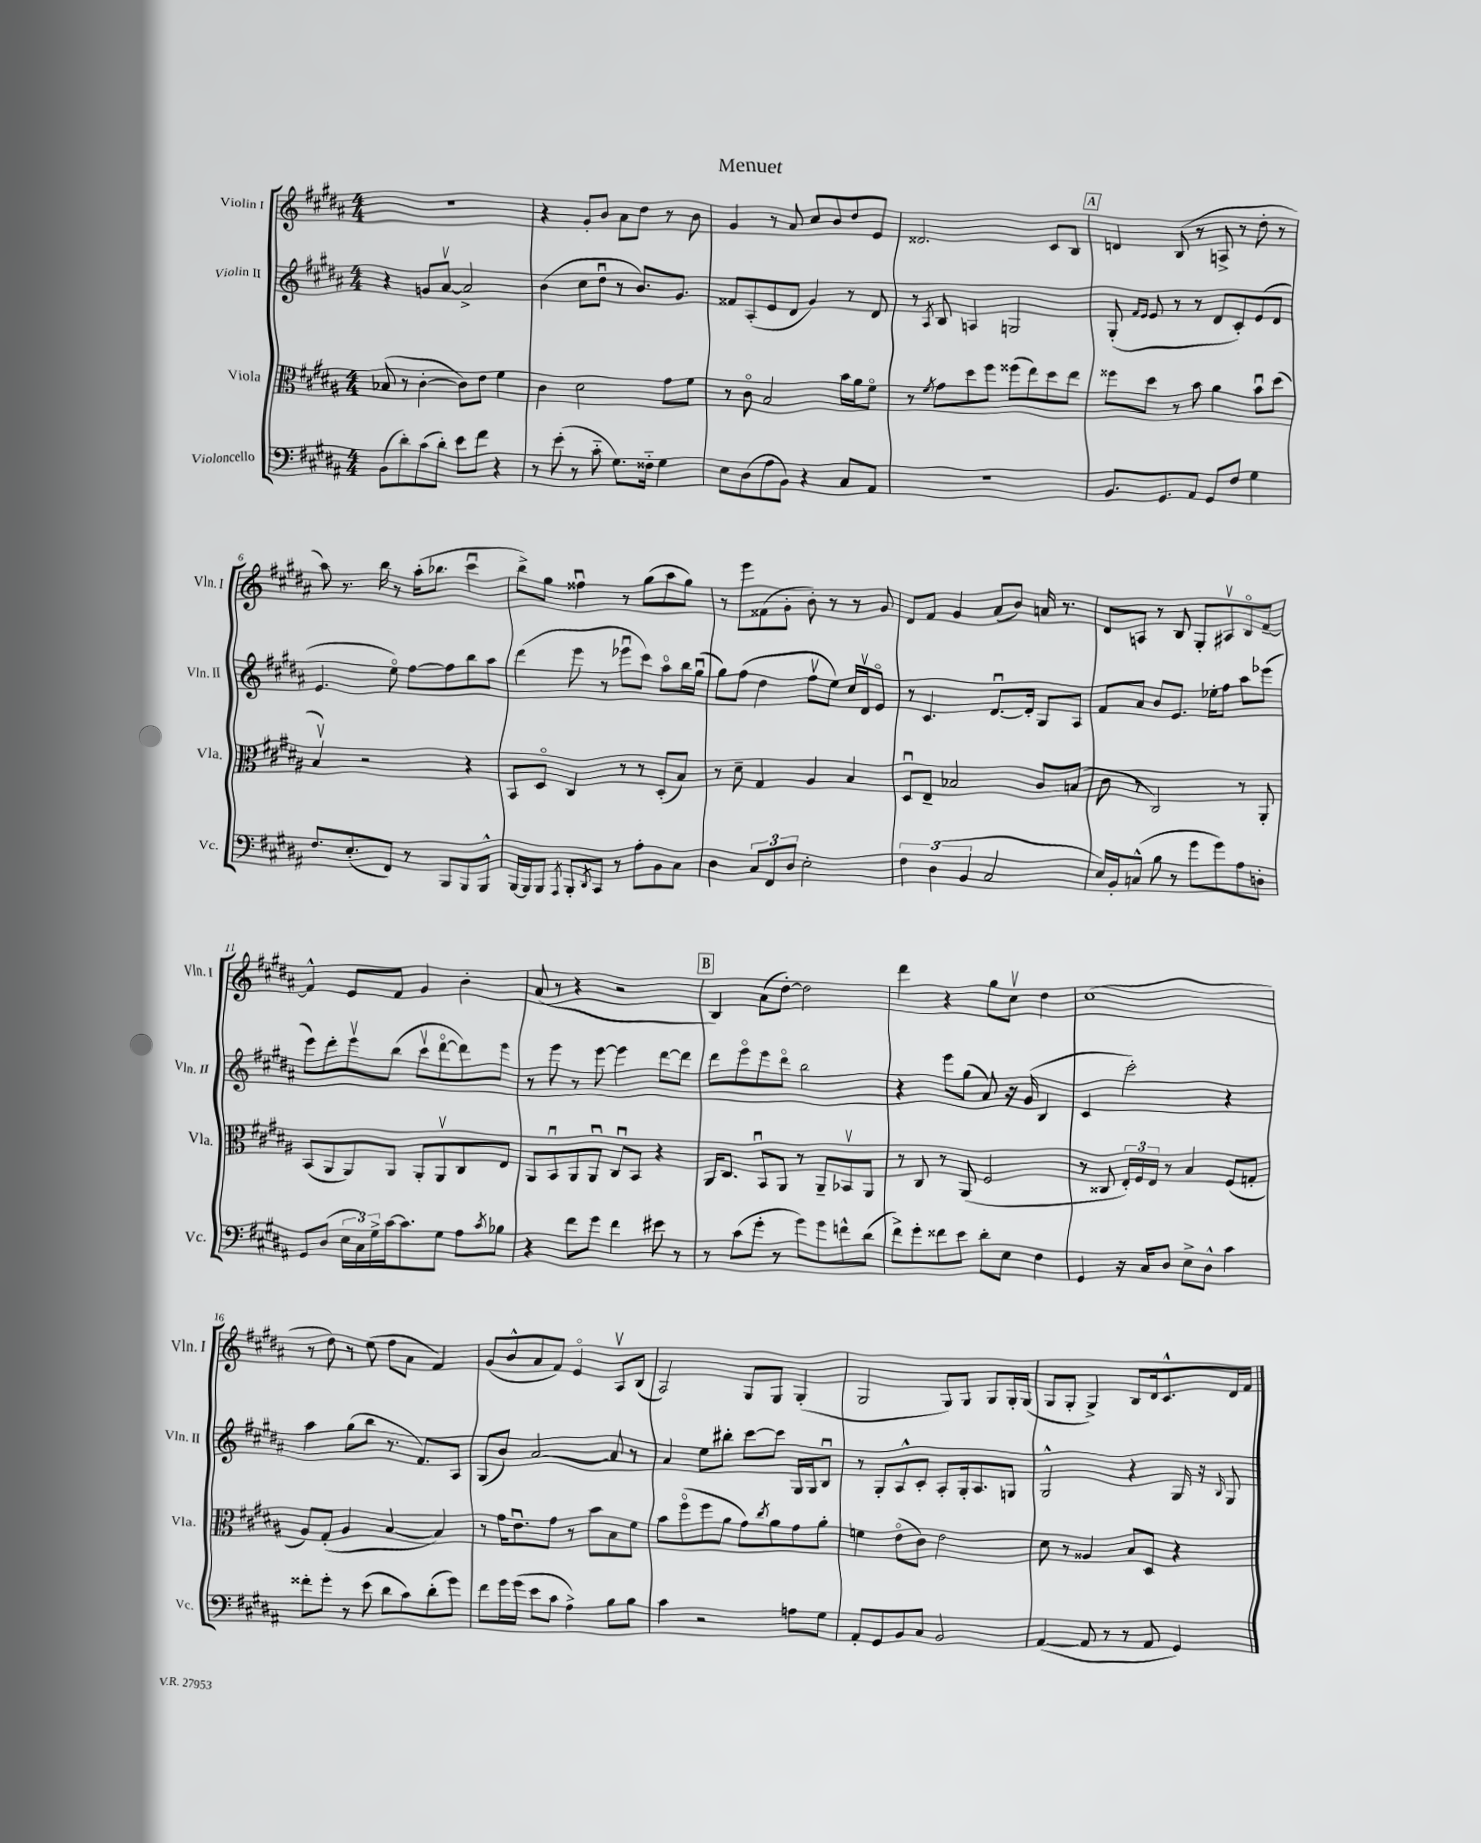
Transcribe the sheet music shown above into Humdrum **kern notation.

**kern	**kern	**kern	**kern
*part4	*part3	*part2	*part1
*staff4	*staff3	*staff2	*staff1
*I"Violoncello	*I"Viola	*I"Violin II	*I"Violin I
*I'Vc.	*I'Vla.	*I'Vln. II	*I'Vln. I
*clefF4	*clefC3	*clefG2	*clefG2
*k[f#c#g#d#a#]	*k[f#c#g#d#a#]	*k[f#c#g#d#a#]	*k[f#c#g#d#a#]
*M4/4	*M4/4	*M4/4	*M4/4
=1	=1	=1	=1
(8BB\L	(8B-X/	4r	1r
8d#'\)	8r	.	.
(8c#\	[4c#'\	8gn/L	.
8d#'\J)	.	[8a#v/J	.
8e\L	8c#\L])	2a#^/]	.
8f#\J	8e\J	.	.
4r	4f#\	.	.
=2	=2	=2	=2
8r	4c#\	(4b\	4r
(8e'\	.	.	.
8r	2d#\	8cc#\L	8g#'/L
8c#\	.	8dd#u\J	8b/J
8.G#\L)	.	8r	8a#\L
.	.	8.b/L)	8dd#\J
16F##X\Jk	.	.	.
4G#\	8g#\L	.	8r
.	.	8.g#/J	.
.	8f#\J	.	8b\
=3	=3	=3	=3
8E\L	8r	8f##X/L	4g#/
(8D#\	8c#\	(8A#'/	.
8A#\	2B/	8e/	8r
8BB\J)	.	8d#/J	8a#/
4r	.	4g#/)	8cc#/L
.	.	.	8b/
8C#/L	16b\LL	8r	8dd#/
.	16a#\J	.	.
8AA#/J	8f#\J	8d#/	8e/J
=4	=4	=4	=4
1r	8r	8r	2.d##X/
.	8qf#/	8qA#/	.
.	8g#\L	8B/	.
.	8dd#\	4An/	.
.	8ff#\J	.	.
.	(8ff##X\L	2Gn/	.
.	8ee\)	.	.
.	8dd#\	.	8c#/L
.	8ee\J	.	8B/J
!!LO:REH:place=s1:t=A
=5	=5	=5	=5
8.BB/L	8ff##X\L	(8G#'/	4dn/
.	.	16qqf#/LL	.
.	.	16qqe/JJ	.
.	8dd#\J	8e/	.
8.GG#/	.	.	.
.	8r	8r	(8B/
8AA#/J	8b\	8r	8r
8GG#/L	4a#\	8d#/L	8An^/
8F#/J	.	8c#'/)	8r
4G#\	8bu\L	(8e/	8dd#'\
.	(8dd#\J	8d#/J	8r
!!LO:LB:g=z
=6	=6	=6	=6
8.F#/L	4Bv/)	4.e/	8aa#\)
.	.	.	8.r
(8.E'/	.	.	.
.	2r	.	.
.	.	.	16bb\
8FF#/J)	.	8ee\)	8r
8r	.	[8ff#\L	(16aa#'\KL
.	.	.	8.bb-X\J
8BBB/L	.	8ff#\]	.
8BBB/	4r	8bb\	4ccc#u\
8BBB^^/J	.	8aa#\J	.
=7	=7	=7	=7
[16BBB/LL	8BB/L	(4ddd#\	8bb^\L)
16BBB/J]	.	.	.
8BBB/J	8D#/J	.	8gg#\J
8qAAA#/	.	.	.
8BBB'/L	4C#/	8eee\	4ff##Xu\
8qDD#/	.	.	.
8CC#/J	.	8r	.
8r	8r	8eee-Xu\L	8r
8A#'\L	8r	8ccc#\J)	(8gg#\L
8BB\	(8D#'/L	8aa#\L	8aa#\
8C#\J	8B/J)	16bb\L	8gg#\J)
.	.	(16gg#u\JJ	.
=8	=8	=8	=8
4D#\	8r	8gg#\L)	8r
.	8d#~\	(8ff#\J	8eee\L
12C#/L	4G#/	4dd#\	(8f##X\
12FF#/	.	.	.
.	.	.	8g#'\J
12D#/J	.	.	.
2E'\	4A#/	8ff#v\L	8b'\)
.	.	8ee\J)	8r
.	4B/	16cc#/LL	8r
.	.	16d#v/J	.
.	.	8e/J	8g#/
=9	=9	=9	=9
6F#\	8D#u/L	8r	8d#/L
.	8E~/J	4.c#/	8f#/J
(6D#\	.	.	.
.	2B-X/	.	4g#/
6BB/	.	.	.
2C#/	.	[8.d#u/L	(8a#/L
.	.	.	8b/J)
.	.	16d#'/Jk]	.
.	8c#/L	8G#/L	16an/
.	.	.	8.r
.	(8Bn/J	8A#/J	.
=10	=10	=10	=10
16E/LL)	8c#\	8f#/L	8d#/L
16BB'/J	.	.	.
(8Cn^^/J	8r	8a#/J	8An/J
8B\	2C#/)	8b/L	8r
8r	.	8.e/J	8B/
8g#\L	.	.	8G#'/L
.	.	16ee-X'\KL	.
8g#\)	.	8ff#\J	8A#Xv/
8A#\	8r	8aa#\L	8B/
8Dn'\J	8AA#'/	(8eee-X\J	[8f#~/J
!!LO:LB:g=z
=11	=11	=11	=11
8GG#/L	(8BB/L	8eee\L)	4f#^^/]
(8D#/J	8AA#/	8ddd#'\	.
24E\LL	8AA#/)	8eeev\	8e/L
24C#\)	.	.	.
24G#^\	.	.	.
[16c#\J	8AA#/J	(8bb\J	8f#/J
8.c#\]	.	.	.
.	8AA#'/L	8ccc#v\L	4g#/
8G#\J	8AA#v/	[8ddd#\	.
8A#\L	8C#/	8ddd#\])	4b'\
8qc#/	.	.	.
8B-X\J	8E/J	8eee\J	.
=12	=12	=12	=12
4r	8AA#/L	8r	(8a#/
.	8BBu/	8eee\	8r
8f#\L	8AA#/	8r	4r
8g#\J	8AA#u/J	[8eee\	.
4f#\	8C#u/L	4eee\]	2r
.	8BB/J	.	.
8e#X\	4r	[8ddd#\L	.
8r	.	8ddd#\J]	.
!!LO:REH:place=s1:t=B
=13	=13	=13	=13
8r	16AA#/KL	8ddd#\L	4B/)
.	8.C#/J	.	.
(8c#\L	.	8eee\	.
8g#'\J	8BBu/L	8eee\	(8a#\L
8r	8AA#/J	8ddd#\J	[8dd#'\J)
8g#\L)	8r	2bb\	2dd#\]
8g#\	8AA#~/L	.	.
8fn^^\	8BB-Xv/	.	.
(8d#\J	8AA#/J	.	.
=14	=14	=14	=14
8f#^\L)	8r	4r	4ddd#\
8g#'\	8C#/	.	.
8f##X\	8r	8eee\L	4r
8e\J	(8AA#/	(8gg#\J	.
8d#'\L	2F#/	8a#/)	8gg#\L
8E\J	.	16r	8cc#v\J
.	.	(16g#/	.
4F#\	.	4B/	4dd#\
=15	=15	=15	=15
4GG#/	8r	4c#/	(1cc#
.	8C##X/	.	.
16r	24E'/LL)	2ccc#'\)	.
.	24F#/	.	.
16C#/KL	.	.	.
.	24E/JJ	.	.
8D#/J	8r	.	.
8E^\L	4B/	.	.
8D#^^\J	.	.	.
4c#\	(8F#/L	4r	.
.	8Gn'/J	.	.
!!LO:LB:g=z
=16	=16	=16	=16
8f##X'\L	8A#/L)	4aa#\	8r
8g#'\J	(8G#'/J	.	8dd#\)
8r	4A#/	(8gg#\L	8r
(8e\	.	8bb\J	(8ee\
8d#\L	[4B/	8.r	8ff#\L
8c#\)	.	.	8a#\J
.	.	8.f#/L)	.
(8d#'\	4B/])	.	4f#/)
8g#\J)	.	8A#/J	.
=17	=17	=17	=17
8f#\L	8r	(8G#/L	(8g#/L
16g#\L	16g#\KL	8b/J)	8b^^/
(16g#\JJ	8.eu\	.	.
8e\L	.	[2a#/	8a#/
8c#\J	8g#\J	.	8f#/J)
4A#^\)	8r	.	4e/
.	8b\L	.	.
8B\L	8B\	8a#/]	8A#v/L
8B\J	8f#\J	8r	(8B/J
=18	=18	=18	=18
4c#\	8b\L	4a#/	2A#/)
.	(8ff#\	.	.
2r	8ff#\	8ee\L	.
.	8a#\J	8bb#X'\J	.
.	8g#\L)	[8ccc#\L	8G#/L
.	8qcc#/	.	.
.	8a#\	8ccc#\J]	8G#/J
8An\L	8g#\	16G#/LL	(4G#'/
.	.	16G#/J	.
8G#\J	8a#'\J	8Bu/J	.
=19	=19	=19	=19
8AA#'/L	4fn\	8r	2G#/
8GG#/	.	8G#'/L	.
8BB/	(8e\L	8A#^^/	.
8C#/J	8c#\J)	8c#'/J	.
2BB/	2e\	8A#'/L	8G#/L)
.	.	16G#'/k	8G#/J
.	.	8.A#/	.
.	.	.	8G#/L
.	.	8Gn/J	16G#'/L
.	.	.	(16G#/JJ
=20	=20	=20	=20
([4AA#/	8d#\	2G#^^/	8G#/L
.	8r	.	8G#'/J
8AA#/]	4A##X/	.	4G#^/)
8r	.	.	.
8r	8B/L	4r	8B/L
8AA#/	8D#/J	.	16d#/k
.	.	.	8.c#^^/
4GG#/)	4r	16G#/	.
.	.	16r	.
.	.	16qqB/	.
.	.	8G#/	16d#/L
.	.	.	16f#/JJ
==	==	==	==
*-	*-	*-	*-
